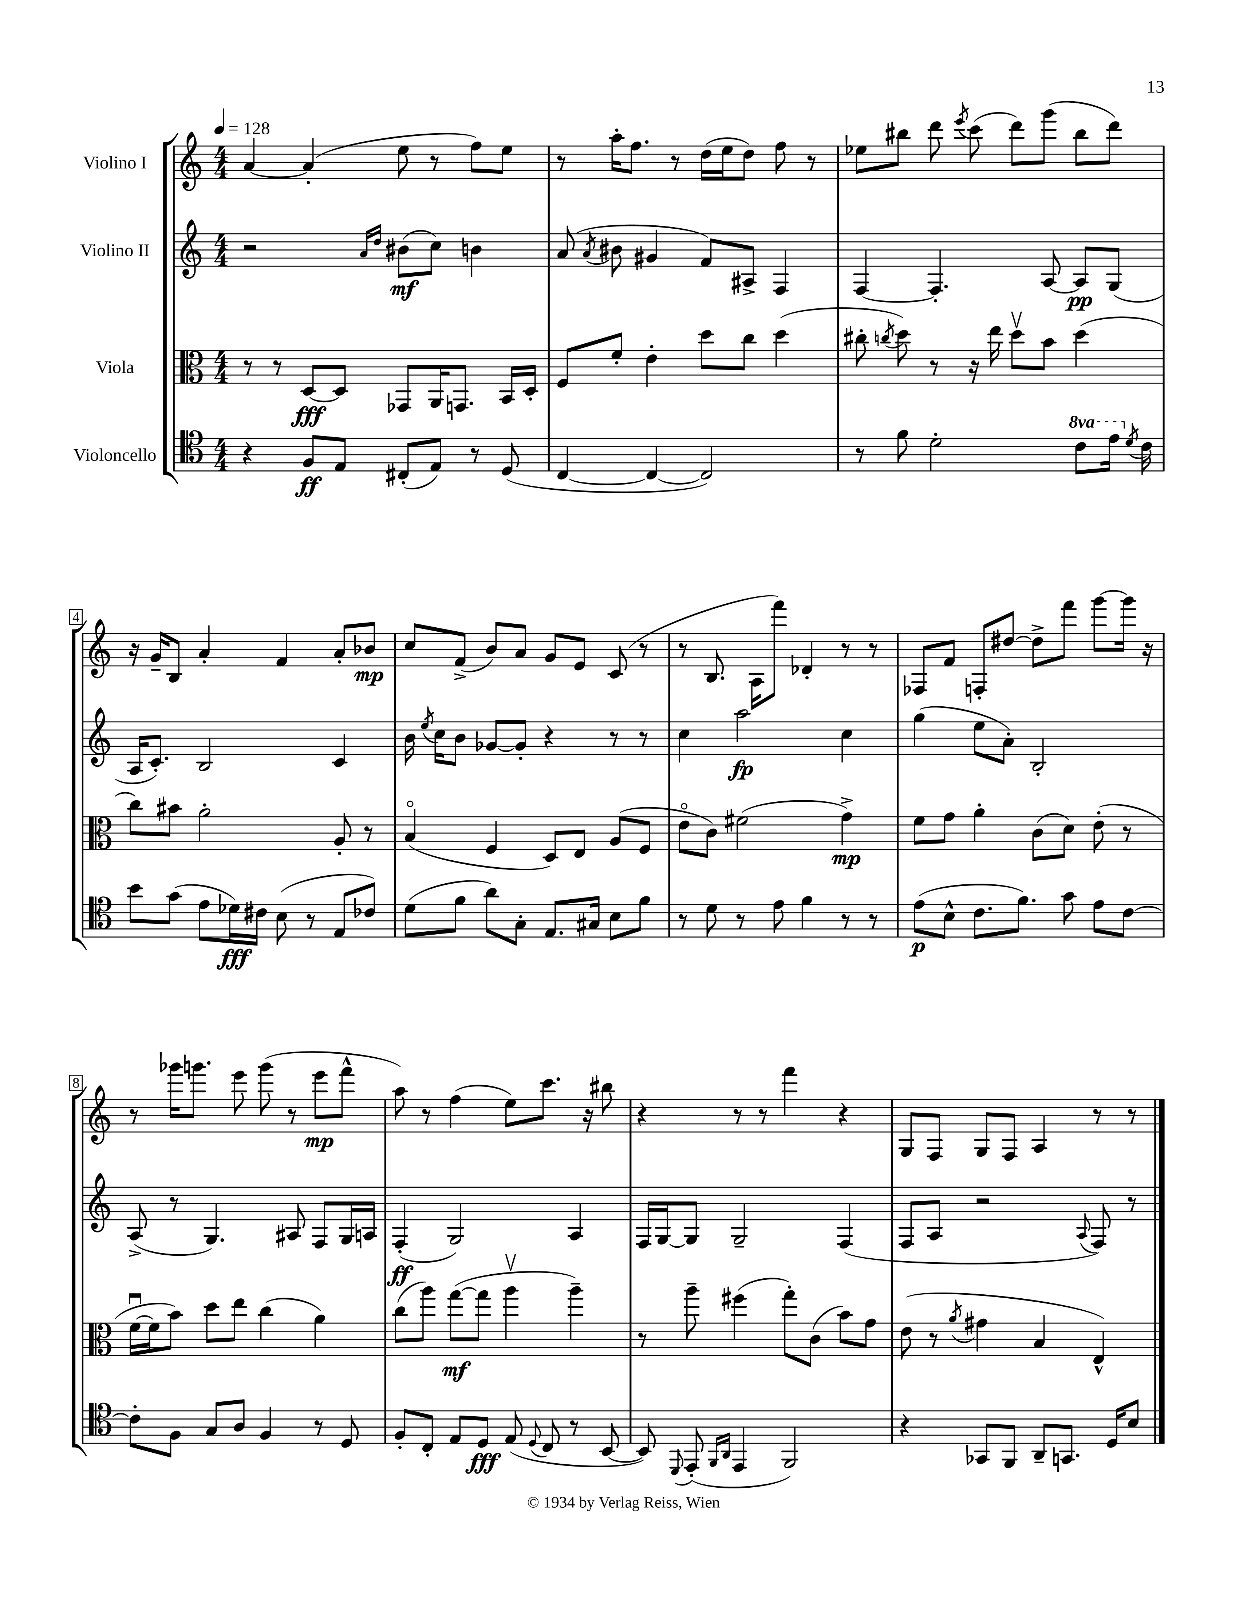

**kern	**dynam	**kern	**dynam	**kern	**dynam	**kern	**dynam
*part4	*part4	*part3	*part3	*part2	*part2	*part1	*part1
*staff4	*staff4	*staff3	*staff3	*staff2	*staff2	*staff1	*staff1
*I"Violoncello	*	*I"Viola	*	*I"Violino II	*	*I"Violino I	*
*clefC4	*	*clefC3	*	*clefG2	*	*clefG2	*
*k[]	*	*k[]	*	*k[]	*	*k[]	*
*M4/4	*	*M4/4	*	*M4/4	*	*M4/4	*
*MM128	*	*MM128	*	*MM128	*	*MM128	*
=1	=1	=1	=1	=1	=1	=1	=1
4r	.	8r	.	2r	.	[4a/	.
.	.	8r	.	.	.	.	.
8F/L	ff	[8D/L	fff	.	.	(4a'/]	.
8E/J	.	8D/J]	.	.	.	.	.
.	.	.	.	16qqa/LL	.	.	.
.	.	.	.	16qqdd/JJ	.	.	.
(8C#X'/L	.	8GG-X/L	.	(8b#X\L	mf	8ee\	.
8E/J)	.	16AA/K	.	8cc\J)	.	8r	.
.	.	8.GGn/J	.	.	.	.	.
8r	.	.	.	4bn\	.	8ff\L)	.
(8D/	.	16BB/LL	.	.	.	8ee\J	.
.	.	16D'/JJ	.	.	.	.	.
=2	=2	=2	=2	=2	=2	=2	=2
[4C/	.	8F/L	.	(8a/	.	8r	.
.	.	.	.	8qa/	.	.	.
.	.	8f'/J	.	8b#X\	.	16aa'\KL	.
.	.	.	.	.	.	8.ff\J	.
4C/_	.	4e'\	.	4g#X/	.	.	.
.	.	.	.	.	.	8r	.
2C/])	.	8dd\L	.	8f/L)	.	(16dd\LL	.
.	.	.	.	.	.	16ee\J	.
.	.	8cc\J	.	8A#X^/J	.	8dd\J)	.
.	.	(4dd\	.	4F/	.	8ff\	.
.	.	.	.	.	.	8r	.
=3	=3	=3	=3	=3	=3	=3	=3
8r	.	8cc#X'\	.	[4F/	.	8ee-X\L	.
.	.	8qccn/	.	.	.	.	.
8f\	.	8dd\)	.	.	.	8bb#X\J	.
2d'\	.	8r	.	4.F'/]	.	8ddd\	.
.	.	.	.	.	.	8qeee/	.
.	.	16r	.	.	.	(8ccc\	.
.	.	16ee\	.	.	.	.	.
.	.	8ddv\L	.	.	.	8ddd\L)	.
.	.	8b\J	.	[8A/	.	(8ggg\J	.
*8va	*	*	*	*	*	*	*
8cc\L	.	(4dd\	.	8A/L]	pp	8bb#\L	.
16ee\Jk	.	.	.	(8G/J	.	8ddd\J)	.
*X8va	*	*	*	*	*	*	*
8qd/	.	.	.	.	.	.	.
16c\	.	.	.	.	.	.	.
!!LO:LB:g=z
=4	=4	=4	=4	=4	=4	=4	=4
8b\L	.	8cc\L)	.	16A/KL	.	16r	.
.	.	.	.	8.c'/J)	.	16g~/KL	.
(8g\J	.	8b#X\J	.	.	.	8B/J	.
8e\L	.	2a'\	.	2B/	.	4a'/	.
16d-X\L)	fff	.	.	.	.	.	.
16c#X\JJ	.	.	.	.	.	.	.
(8B\	.	.	.	.	.	4f/	.
8r	.	.	.	.	.	.	.
8E/L	.	8A'/	.	4c/	.	8a'/L	.
8c-X/J)	.	8r	.	.	.	8b-X/J	mp
=5	=5	=5	=5	=5	=5	=5	=5
(8d\L	.	(4B/	.	16b\	.	8cc/L	.
.	.	.	.	8qee/	.	.	.
.	.	.	.	16cc\KL	.	.	.
8f\J	.	.	.	8b\J	.	(8f^/J	.
8a\L)	.	4F/	.	[8g-X/L	.	8b/L)	.
8G'\J	.	.	.	8g-'/J]	.	8a/J	.
8.E/L	.	8D/L)	.	4r	.	8g/L	.
.	.	8E/J	.	.	.	8e/J	.
16G#X/Jk	.	.	.	.	.	.	.
8B\L	.	(8A/L	.	8r	.	(8c/	.
8f\J	.	8F/J	.	8r	.	8r	.
=6	=6	=6	=6	=6	=6	=6	=6
8r	.	8e\L	.	4cc\	.	8r	.
8d\	.	8c\J)	.	.	.	8.B/	.
8r	.	(2f#X\	.	2aa\	fp	.	.
.	.	.	.	.	.	16A\KL	.
8e\	.	.	.	.	.	8fff\J)	.
4f\	.	.	.	.	.	4d-X'/	.
8r	.	4g^\)	mp	4cc\	.	8r	.
8r	.	.	.	.	.	8r	.
=7	=7	=7	=7	=7	=7	=7	=7
(8e\L	p	8f\L	.	(4gg\	.	8F-X/L	.
8B^^\J	.	8g\J	.	.	.	8f/J	.
8.c\L	.	4a'\	.	8ee\L	.	8Fn'/L	.
.	.	.	.	8a'\J)	.	[8dd#X/J	.
8.f\J)	.	.	.	.	.	.	.
.	.	(8c\L	.	2B'/	.	8dd#^\L]	.
8g\	.	8d\J)	.	.	.	8fff\J	.
8e\L	.	(8e'\	.	.	.	[8ggg\L	.
[8c\J	.	8r	.	.	.	16ggg\Jk]	.
.	.	.	.	.	.	16r	.
!!LO:LB:g=z
=8	=8	=8	=8	=8	=8	=8	=8
8c'\L]	.	[16fu\LL	.	(8A^/	.	8r	.
.	.	16f\J]	.	.	.	.	.
8F\J	.	8b\J)	.	8r	.	16ggg-X\KL	.
.	.	.	.	.	.	8.gggn\J	.
8G/L	.	8dd\L	.	4.G/)	.	.	.
8A/J	.	8ee\J	.	.	.	8eee\	.
4F/	.	(4cc\	.	.	.	(8ggg\	.
.	.	.	.	8A#X/	.	8r	.
8r	.	4a\)	.	8F/L	.	8eee\L	mp
8D/	.	.	.	16G/L	.	8fff^^\J	.
.	.	.	.	16An/JJ	.	.	.
=9	=9	=9	=9	=9	=9	=9	=9
8F'/L	.	(8cc\L	.	(4F'/	ff	8aa\)	.
8C'/J	.	8aa\J)	.	.	.	8r	.
8E/L	.	([8gg\L	mf	2G/)	.	(4ff\	.
8D/J	fff	8gg\J]	.	.	.	.	.
(8E/	.	4aav\	.	.	.	8ee\L)	.
8qqD/	.	.	.	.	.	.	.
8C/	.	.	.	.	.	8.ccc\J	.
8r	.	4aa~\)	.	4A/	.	.	.
.	.	.	.	.	.	16r	.
[8BB/	.	.	.	.	.	8bb#X\	.
=10	=10	=10	=10	=10	=10	=10	=10
8BB/])	.	8r	.	16F/LL	.	4r	.
.	.	.	.	[16G/J	.	.	.
8qqDD/	.	.	.	.	.	.	.
(8EE'/	.	8aa~\	.	8G/J]	.	.	.
16qqFF/LL	.	.	.	.	.	.	.
16qqAA/JJ	.	.	.	.	.	.	.
4EE/	.	(4ff#X\	.	2G~/	.	8r	.
.	.	.	.	.	.	8r	.
2FF/)	.	8gg'\L)	.	.	.	4fff\	.
.	.	(8c\J	.	.	.	.	.
.	.	8b\L)	.	(4F/	.	4r	.
.	.	8g\J	.	.	.	.	.
=11	=11	=11	=11	=11	=11	=11	=11
4r	.	(8e\	.	8F/L	.	8G/L	.
.	.	8r	.	8A/J	.	8F/J	.
.	.	8qa/	.	.	.	.	.
8GG-X/L	.	4g#X\	.	2r	.	8G/L	.
8FF/J	.	.	.	.	.	8F/J	.
8AA~/L	.	4B/	.	.	.	4A/	.
8.GGn/J	.	.	.	.	.	.	.
.	.	.	.	8qqA/	.	.	.
.	.	4E^^/)	.	8F/)	.	8r	.
16D/KL	.	.	.	.	.	.	.
8B/J	.	.	.	8r	.	8r	.
==	==	==	==	==	==	==	==
*-	*-	*-	*-	*-	*-	*-	*-
